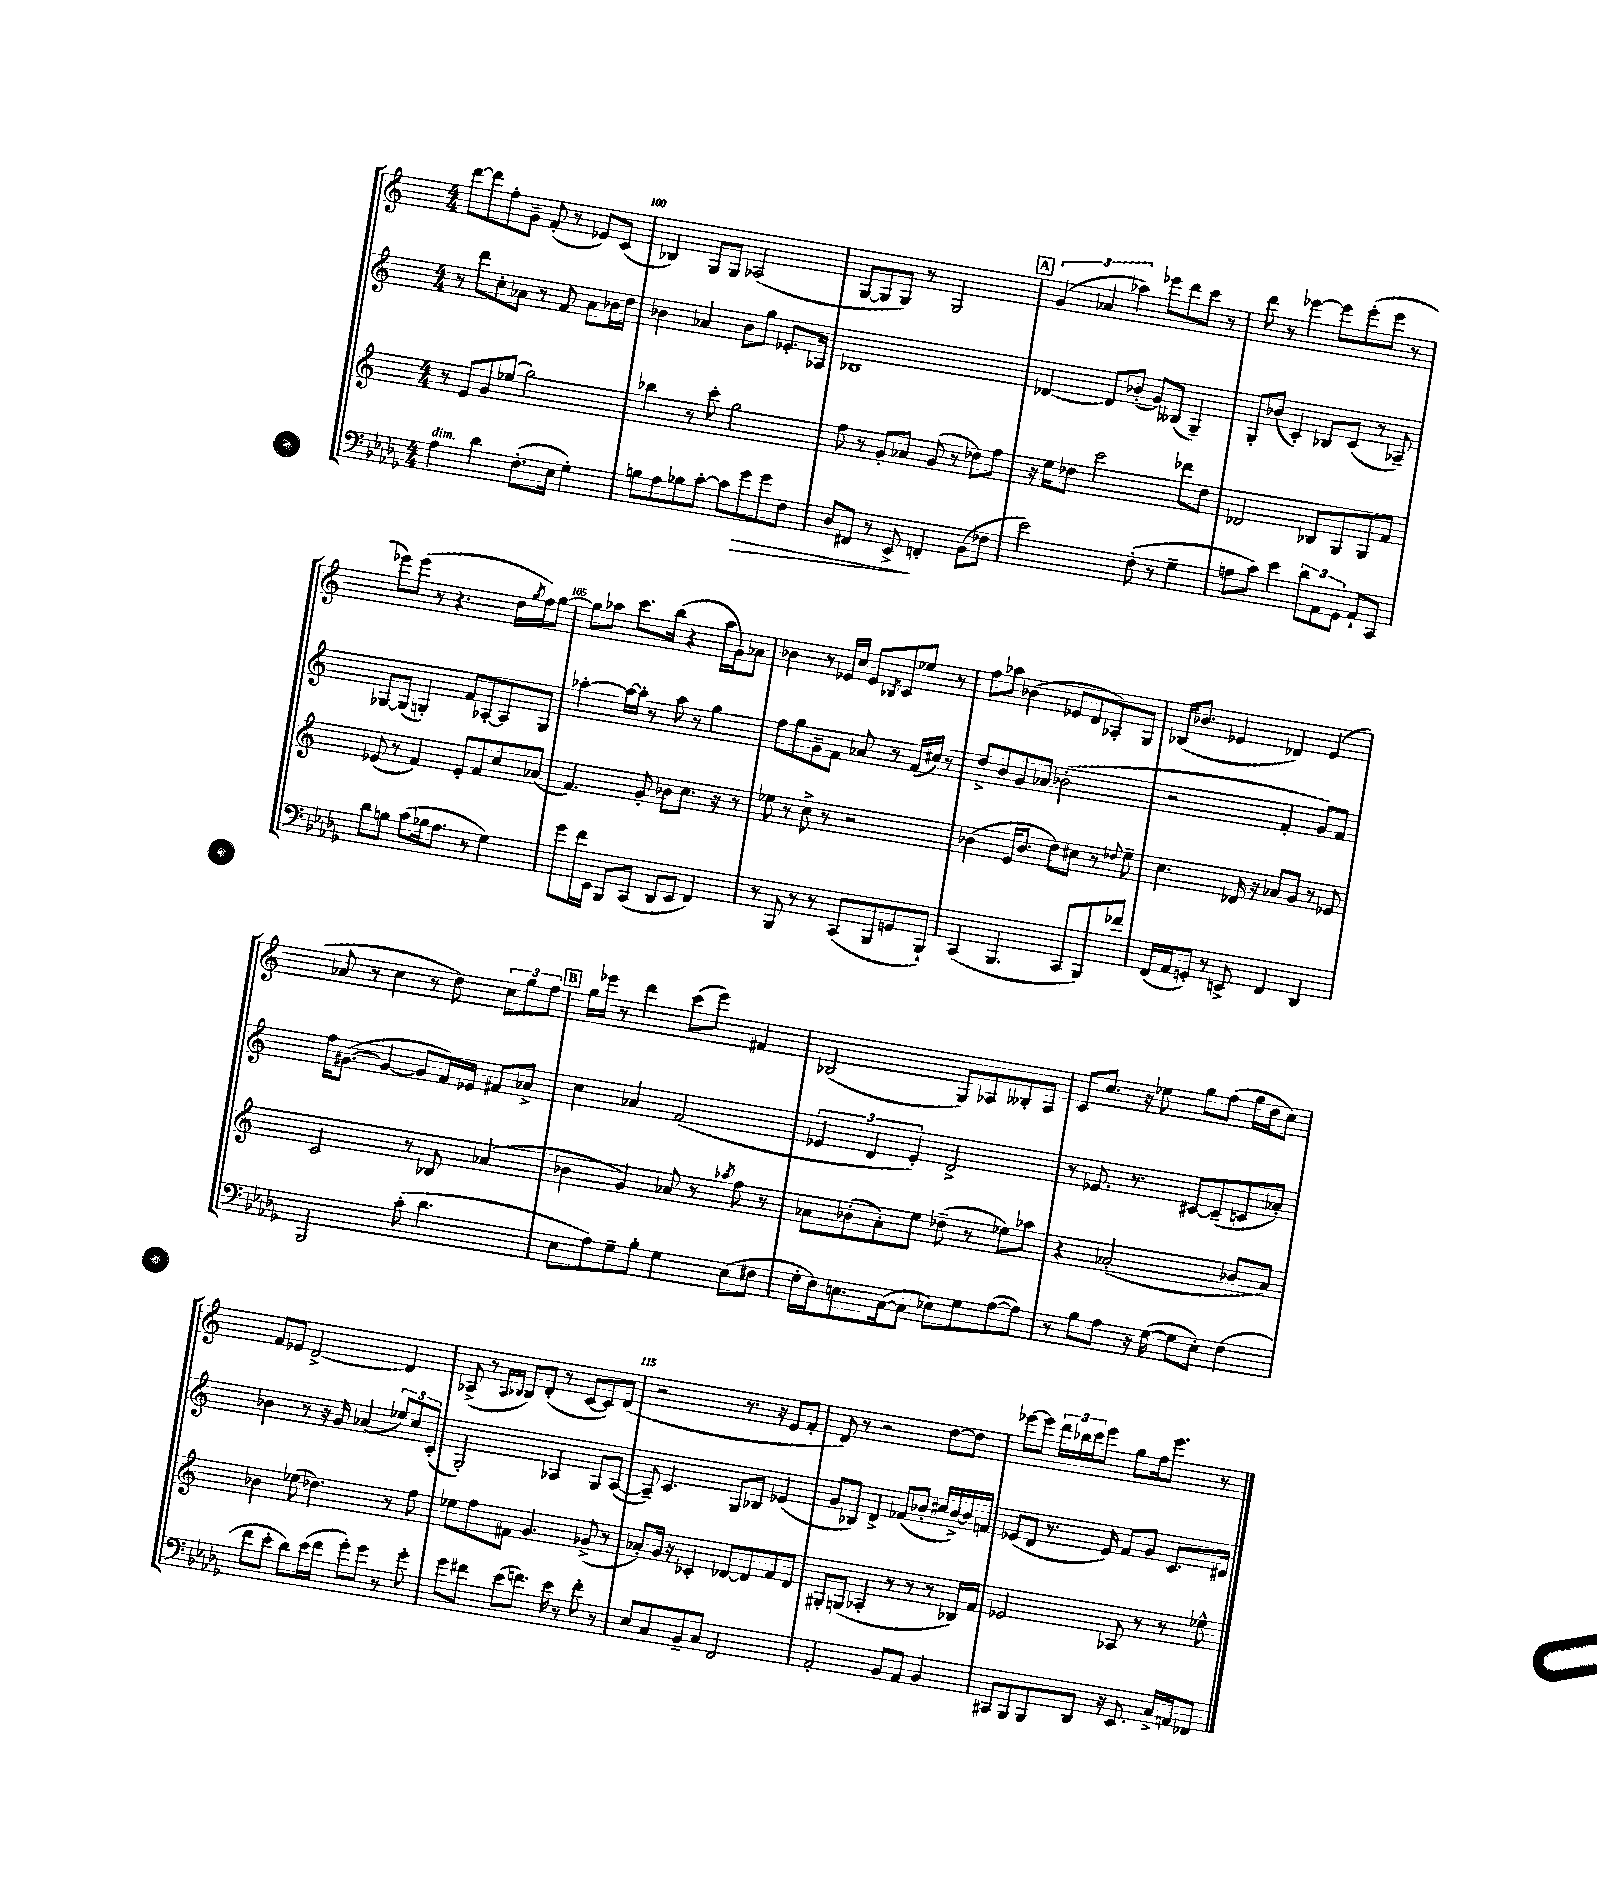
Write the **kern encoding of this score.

**kern	**dynam	**kern	**kern	**kern
*part4	*part4	*part3	*part2	*part1
*staff4	*staff4	*staff3	*staff2	*staff1
*clefF4	*	*clefG2	*clefG2	*clefG2
*k[b-e-a-d-g-]	*	*k[]	*k[]	*k[]
*M4/4	*	*M4/4	*M4/4	*M4/4
=99	=99	=99	=99	=99
!LO:TX:a:i:t=dim.	!	!	!	!
4A-\	.	8r	8r	[8ddd\L
.	.	8e/L	8ddd\L	8ddd\]
4d-\	.	8g/	8cc'\	8ff'\
.	.	(8ee-X/J	8a-X\J	8g~\J
(8.F'\L	.	2gg\)	8r	(8f'/
.	.	.	8f/	8r
16E-\Jk	.	.	.	.
4G-'\)	.	.	8a-\L	8e-X/L)
.	.	.	16b-X\L	(8c/J
.	.	.	16dd\JJ	.
=100	=100	=100	=100	=100
8Bn\L	.	4bb-X\	4b-X\	4B-X/)
8A-\	.	.	.	.
8B-X\	.	8r	4a-X/	8G/L
[8c'\J	.	8ccc'\	.	8G/J
8c\L]	.	2gg\	8b-\L	(2A-X/
!	!LO:HP:b	!	!	!
8g-\	>	.	8gg\J	.
8g-\	.	.	8.e-X'/L	.
8F\J	.	.	.	.
.	.	.	16A-X/Jk	.
=101	=101	=101	=101	=101
8D-/L	.	8ff\	1B-X	[8G/L
8FF#X/J	.	8r	.	8G/]
8r	.	8g'/L	.	8G/J)
8EE-^/	.	8a-X/J	.	8r
4FFn'/	]	(8g/	.	2G/
.	.	8r	.	.
(8BB-\L	.	8dd-X\L)	.	.
8F-X\J	.	8ff\J	.	.
!!LO:REH:place=s1:t=A
=102	=102	=102	=102	=102
2e-\)	.	16r	[4d-X/	(6g/
.	.	16ee\KL	.	.
.	.	8dd-X\J	.	.
.	.	.	.	6a-X/
.	.	2ccc\	8d-/L]	.
.	.	.	.	6aa-X\)
.	.	.	(8b-X'/J	.
(8F'\	.	.	8g/L)	8eee-X\L
8r	.	.	(8B--X/J	8ddd\
4G-~\	.	8ddd-X\L	4G~/)	8ccc\J
.	.	8dd-\J	.	8r
=103	=103	=103	=103	=103
8An\L	.	2d-X/	8G'/L	8ddd\
8c\J)	.	.	(8b-X/J	8r
4e-\	.	.	4c'/)	[4eee-X\
12d-\L	.	8B-X/L	8B-X/L	8eee-\L]
12AA-\	.	.	.	.
.	.	8G/	(8c/J	(8eee-'\
12GG-\J	.	.	.	.
8AA-`/L	.	8G/	8r	8eee-\J
8CC/J	.	8f/J	8A-X~/)	8r
!!LO:LB:g=z
=104	=104	=104	=104	=104
8d-\L	.	(8e-X/	[8G-X/L	8eee-X\L)
8Bn\J	.	8r	(8G-/J]	(8eee-\J
(8c\L	.	4f/)	4Gn'/)	8r
16B-X\k	.	.	.	4.r
8.A-\J	.	.	.	.
.	.	8e-'/L	8f/L	.
8r	.	8f/	[8A-X'/	.
4G-\)	.	8cc/	8A-/]	16dd\LL
.	.	.	.	8qgg/
.	.	.	.	16ff\J)
.	.	(8a-X/J	8G/J	[8gg\J
=105	=105	=105	=105	=105
8g-\L	.	4.f/)	[4aa-X'\	8gg\L]
16f\L	.	.	.	8aa-X\J
16EE-\JJ	.	.	.	.
8BBB-/L	.	.	16aa-\LL_	8.ccc\L
.	.	.	16aa-'\JJ]	.
(8CC/J	.	8g'/	8r	.
.	.	.	.	(16bb\Jk
8DD-/L	.	8b-X\L	8aa-\	4r
8EE-/J	.	8.cc\J	8r	.
4FF/)	.	.	4gg\	16aa-\LL
.	.	16r	.	16g\J)
.	.	8r	.	8a-X\J
=106	=106	=106	=106	=106
8r	.	8ee-X\	8ff\L	4b-X\
8BBB-/	.	8r	8gg\	.
8r	.	8cc^\	8g~\	8r
8r	.	8r	8f\J	16e-X/LL
.	.	.	.	16cc/JJ
(8CC/L	.	2r	8a-X/	8e-/L
.	.	.	.	8qB-X/
8BBB-/	.	.	8r	8c/
8GGn/	.	.	(16f/LL	8ee-X/J
.	.	.	16cc#X/JJ)	.
8BBB-`/J)	.	.	8r	8r
=107	=107	=107	=107	=107
(4CC/	.	(4b-X\	8dd^/L	8ff\L
.	.	.	8b/	8aa-X\J
4.BBB-/	.	16e/KL	8g/	(4b-X\
.	.	8.b-/J	.	.
.	.	.	8a-X/J	.
.	.	8dd\L)	(2b-X'\	8e-X/L
8CC/L	.	8cc#X\J	.	8d/
8BBB-/)	.	8r	.	8A-X'/)
.	.	8qqdd-X/	.	.
8f-X/J	.	8ee~\	.	8G/J
=108	=108	=108	=108	=108
(16FF/LL	.	4.cc\	2r	(16B-X/KL
16AA-/J	.	.	.	8.b-X/J
8GGn'/J)	.	.	.	.
8r	.	.	.	4e-X/
8EEn^/	.	16d-X/	.	.
.	.	16r	.	.
4FF/	.	8a-X/L	4f'/	4d-X/)
.	.	8g/J	.	.
4DD-/	.	8r	8g/L)	(4e-/
.	.	8e-X/	8f/J	.
!!LO:LB:g=z
=109	=109	=109	=109	=109
2BBB-/	.	2c/	16ff\KL	8a-X/
.	.	.	([8.g#X\J	.
.	.	.	.	8r
.	.	.	4g#/_	4cc\
(8c'\	.	8r	8g#/L]	8r
4.d-\	.	8B-X/	16f/L)	8dd\)
.	.	.	16e-X/JJ	.
.	.	(4a-X/	8f#X/L	12cc\L
.	.	.	.	12gg\
.	.	.	8a-X^/J	.
.	.	.	.	12ff\J
!!LO:REH:place=s1:t=B
=110	=110	=110	=110	=110
8E-\L	.	4b-X\	4cc\	16gg\LL
.	.	.	.	16eee-X\JJ
8A-\)	.	.	.	8r
8G-~\	.	4g/)	4a-X/	4ddd\
8B-'\J	.	.	.	.
4G-\	.	8a-X/	(2f/	(8ccc\L
.	.	8r	.	8eee-\J)
.	.	8qaa-X/	.	.
(8E-\L	.	8ff\	.	4f#X/
8F#X\J	.	8r	.	.
=111	=111	=111	=111	=111
16G-'\LL	.	8a-X\L	6e-X/	(2B-X/
16F\J)	.	.	.	.
8.En\	.	(8b-X'\	.	.
.	.	.	6d/	.
.	.	8a-'\)	.	.
([16C\k	.	.	.	.
.	.	.	6e-'/)	.
8C\J]	.	8ee\J	.	.
8E-X\L)	.	(8dd-X~\	2d^/	8G/L)
8G-\	.	8r	.	8A-X/
([8A-\	.	8ee-X\L)	.	8B--X'/
8A-\J])	.	8aa-X\J	.	8A-/J
=112	=112	=112	=112	=112
8r	.	4r	8r	8c/L
8B-\L	.	.	8.e-X/	8.cc/J
8A-\J	.	(2a-X'/	.	.
.	.	.	8.r	16r
16r	.	.	.	8ee-X\
([16G-\	.	.	.	.
8G-\L]	.	.	[8c#X/L	8gg\L
8E-'\J)	.	.	(8c#~/]	(8ff\J
(4F\	.	8b-X/L	8cn/	16gg\LL
.	.	.	.	16dd\J
.	.	8a-/J)	8a-X'/J)	8cc\J)
!!LO:LB:g=z
=113	=113	=113	=113	=113
8f\L	.	4b-X\	4b-X\	8f/L
8e-'\J	.	.	.	8e-X/J
8d-\L)	.	(8ee-X\	8r	[2d^/
(16e-\L	.	4.dd-X\)	16r	.
16f\JJ	.	.	16g/	.
8g-'\L)	.	.	(4a-X/	.
8g-\J	.	.	.	.
8r	.	8r	12ee-X/L)	4d/]
.	.	.	12cc/	.
8g-'\	.	8ff\	.	.
.	.	.	(12c'/J	.
=114	=114	=114	=114	=114
8g-\L	.	8ee-X\L	2G'/)	(8A-X^/
8f#X\J	.	8ff\	.	8r
.	.	.	.	16qqA-/LL
.	.	.	.	16qqB-X/JJ
(8e-\L	.	8f#X\J	.	8B-/L)
8.fn\J)	.	4.g/	.	(8d'/J
.	.	.	4A-X/	8r
16e-\	.	.	.	.
8r	.	.	.	[8c/L
8f'\	.	(8g-X^/	8G/L	8c/])
8r	.	8r	([8A-/J	(8d/J
=115	=115	=115	=115	=115
8E-/L	.	8a-X'/L)	8A-~/])	2r
8C/	.	16g/Jk	4.c/	.
.	.	16r	.	.
8BB-~/	.	4c-X'/	.	.
8C/J	.	.	.	.
2FF/	.	[8d-X/L	8G/L	8.r
.	.	8d-/]	8B-X/J	.
.	.	.	.	16r
.	.	8f/	(4e-X/	8e/L
.	.	8d-/J	.	8f'/J
=116	=116	=116	=116	=116
2AA-'/	.	8G#X'/L	8g/L	8d/)
.	.	(8Gn/J	8B-X/J)	8r
.	.	4A-X'/	4d^/	2r
8BB-/L	.	8r	(8f-X/L	.
8AA-/J	.	8r	8b-X'/J	.
4BB-/	.	8r	16cc#X/LL	[8dd\L
.	.	.	[16b-^/)	.
.	.	16B-X/LL)	16b-/]	8dd\J]
.	.	16f/JJ	16fn/JJ	.
=117	=117	=117	=117	=117
8CC#X/L	.	2e-X/	(8e-X/L	[8eee-X\L
8BBB-/	.	.	8d/J	8eee-\J]
8BBB-/	.	.	8.r	24ddd\LL
.	.	.	.	24bb-X\
.	.	.	.	24ccc\J
8DD-/J	.	.	.	8eee-\J
.	.	.	16e-/)	.
16r	.	8A-X/	8f/L	8gg\L
8.EE-/	.	.	.	.
.	.	8r	8g/J	16ff\k
.	.	.	.	8.eee-\J
16C^/LL	.	8r	8.c/L	.
16AAn/J	.	.	.	.
8FF-X/J	.	8ee-X^^\	.	8r
.	.	.	16d#X/Jk	.
==	==	==	==	==
*-	*-	*-	*-	*-
